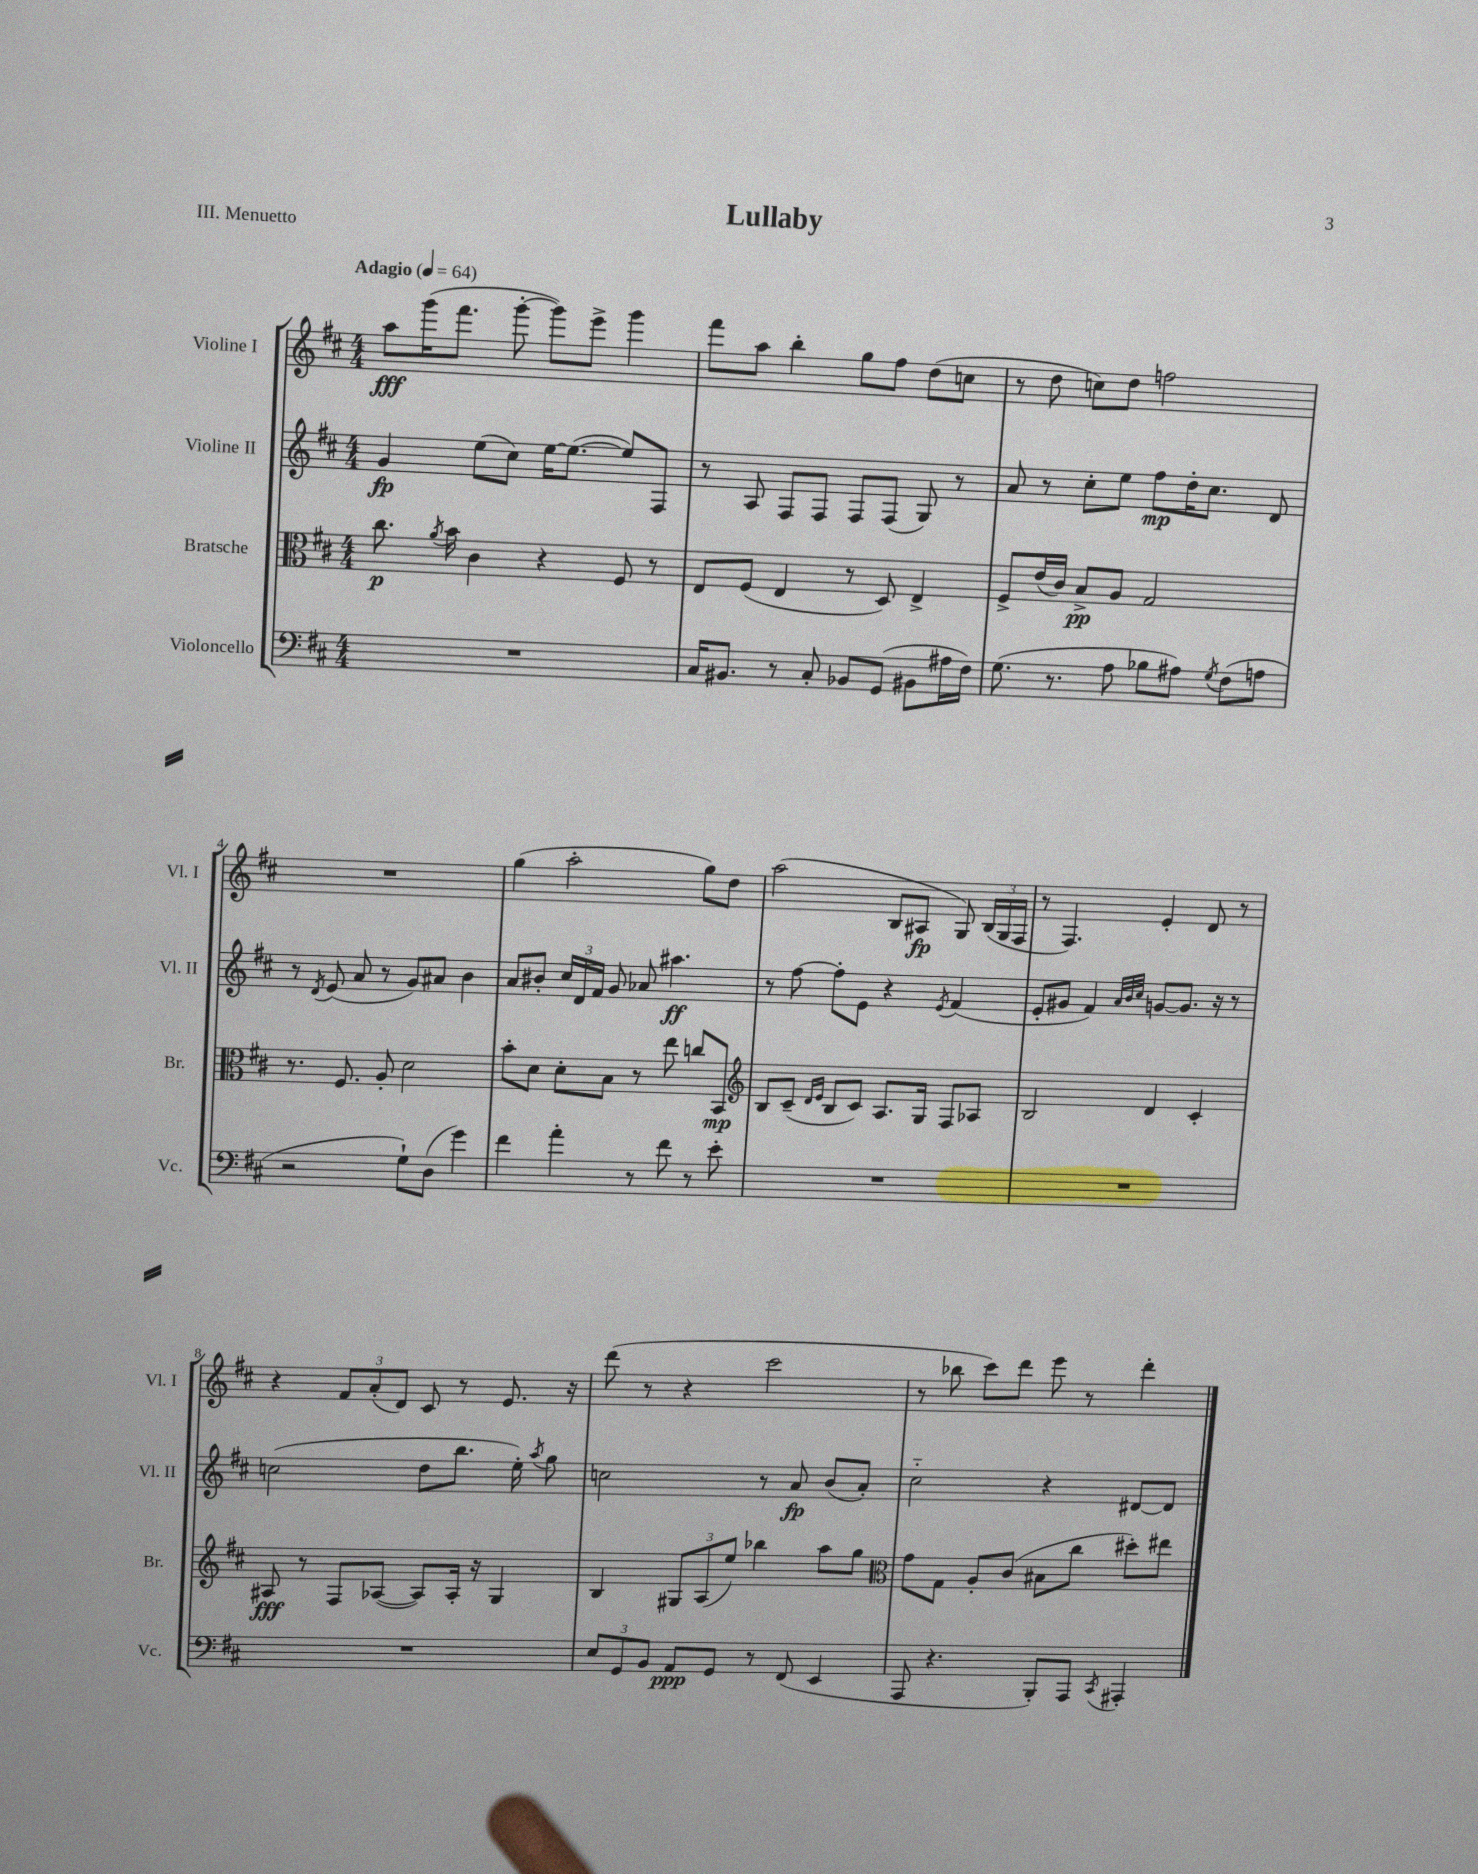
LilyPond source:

\header { title = "Lullaby" piece = "III. Menuetto" }
<<
\new StaffGroup <<
\new Staff = "s0" \with { instrumentName = "Violine I" shortInstrumentName = "Vl. I" } {
    \clef treble \key d \major \numericTimeSignature \time 4/4 \tempo "Adagio" 4 = 64
    \autoBeamOff a''8[\fff g'''16( fis'''8.] g'''8~-. g'''8[) e'''8]-> g'''4 |
    fis'''8[ a''8] b''4-. g''8[ fis''8] d''8[( c''8] |
    r8 d''8 c''8[) d''8] f''2 |
    R1 |
    g''4( a''2-. g''8[) d''8] |
    a''2( b8[ ais8]\fp g8) \tuplet 3/2 { b16[( g16 fis16] } |
    r8 fis4.) e'4-. d'8 r8 |
    r4 \tuplet 3/2 { fis'8[ a'8-.( d'8]) } cis'8 r8 e'8. r16 |
    d'''8( r8 r4 cis'''2 |
    r8 bes''8 cis'''8[) d'''8] e'''8 r8 d'''4-. \bar "|." |
}
\new Staff = "s1" \with { instrumentName = "Violine II" shortInstrumentName = "Vl. II" } {
    \clef treble \key d \major \numericTimeSignature \time 4/4
    \autoBeamOff g'4\fp e''8[( cis''8]) e''16[~ e''8.]~( e''8[) fis8] |
    r8 a8 fis8[ fis8] fis8[ fis8]( g8) r8 |
    a'8 r8 cis''8[-. e''8] fis''8[\mp d''16-. cis''8.] d'8 |
    r8 \acciaccatura { d'8 } e'8( a'8 r8 g'8[) ais'8] b'4 |
    a'8[ bis'8]-. \tuplet 3/2 { cis''16[ d'16 fis'16] } g'8 aes'8 ais''4.\ff |
    r8 fis''8~ fis''8[-. e'8] r4 \acciaccatura { e'8 } fis'4( |
    e'8[-. gis'8] fis'4) \grace { a'32[ b'32 cis''32] } g'8[~ g'8.] r16 r8 |
    c''2( d''8[ b''8.] e''16-.) \acciaccatura { a''8 } g''8 |
    c''2 r8 a'8\fp b'8[( a'8]-.) |
    cis''2-_ r4 dis'8[~ dis'8] \bar "|." |
}
\new Staff = "s2" \with { instrumentName = "Bratsche" shortInstrumentName = "Br." } {
    \clef alto \key d \major \numericTimeSignature \time 4/4
    \autoBeamOff cis''8.\p \acciaccatura { a'8 } b'16 cis'4 r4 fis8 r8 |
    e8[ fis8]( e4 r8 d8) e4-> |
    fis8[-> e'16( cis'16]) b8[->\pp a8] g2 |
    r8. fis8. a8-. d'2 |
    b'8[-. d'8] d'8[-. b8] r8 e''8 c''8[ b,8]\mp |
    \clef treble b8[ cis'8]--( \grace { d'16[ e'16] } b8[ cis'8]) a8.[ g16] fis8[ aes8] |
    b2 d'4 cis'4-. |
    ais8\fff r8 fis8[ aes8]~( aes8[) aes16]-. r16 g4 |
    b4 \tuplet 3/2 { gis8[ a8( e''8]) } bes''4 a''8[ g''8] |
    \clef alto g'8[ g8] a8[-. cis'8]( bis8[ cis''8] dis''8[-.) eis''8] \bar "|." |
}
\new Staff = "s3" \with { instrumentName = "Violoncello" shortInstrumentName = "Vc." } {
    \clef bass \key d \major \numericTimeSignature \time 4/4
    \autoBeamOff R1 |
    cis16[ bis,8.] r8 cis8-. bes,8[ g,8]( bis,8[ ais16 fis16]) |
    g8.( r8. a8 bes8[ ais8]) \acciaccatura { g8 } fis8[( a8] |
    r2 g8[-!) d8]( g'4) |
    fis'4 a'4-. r8 fis'8 r8 e'8-. |
    R1 |
    R1 |
    R1 |
    \tuplet 3/2 { e8[ g,8 b,8] } a,8[\ppp g,8] r8 fis,8( e,4 |
    a,,8 r4. b,,8[-.) a,,8] \acciaccatura { cis,8 } ais,,4-. \bar "|." |
}
>>
>>
